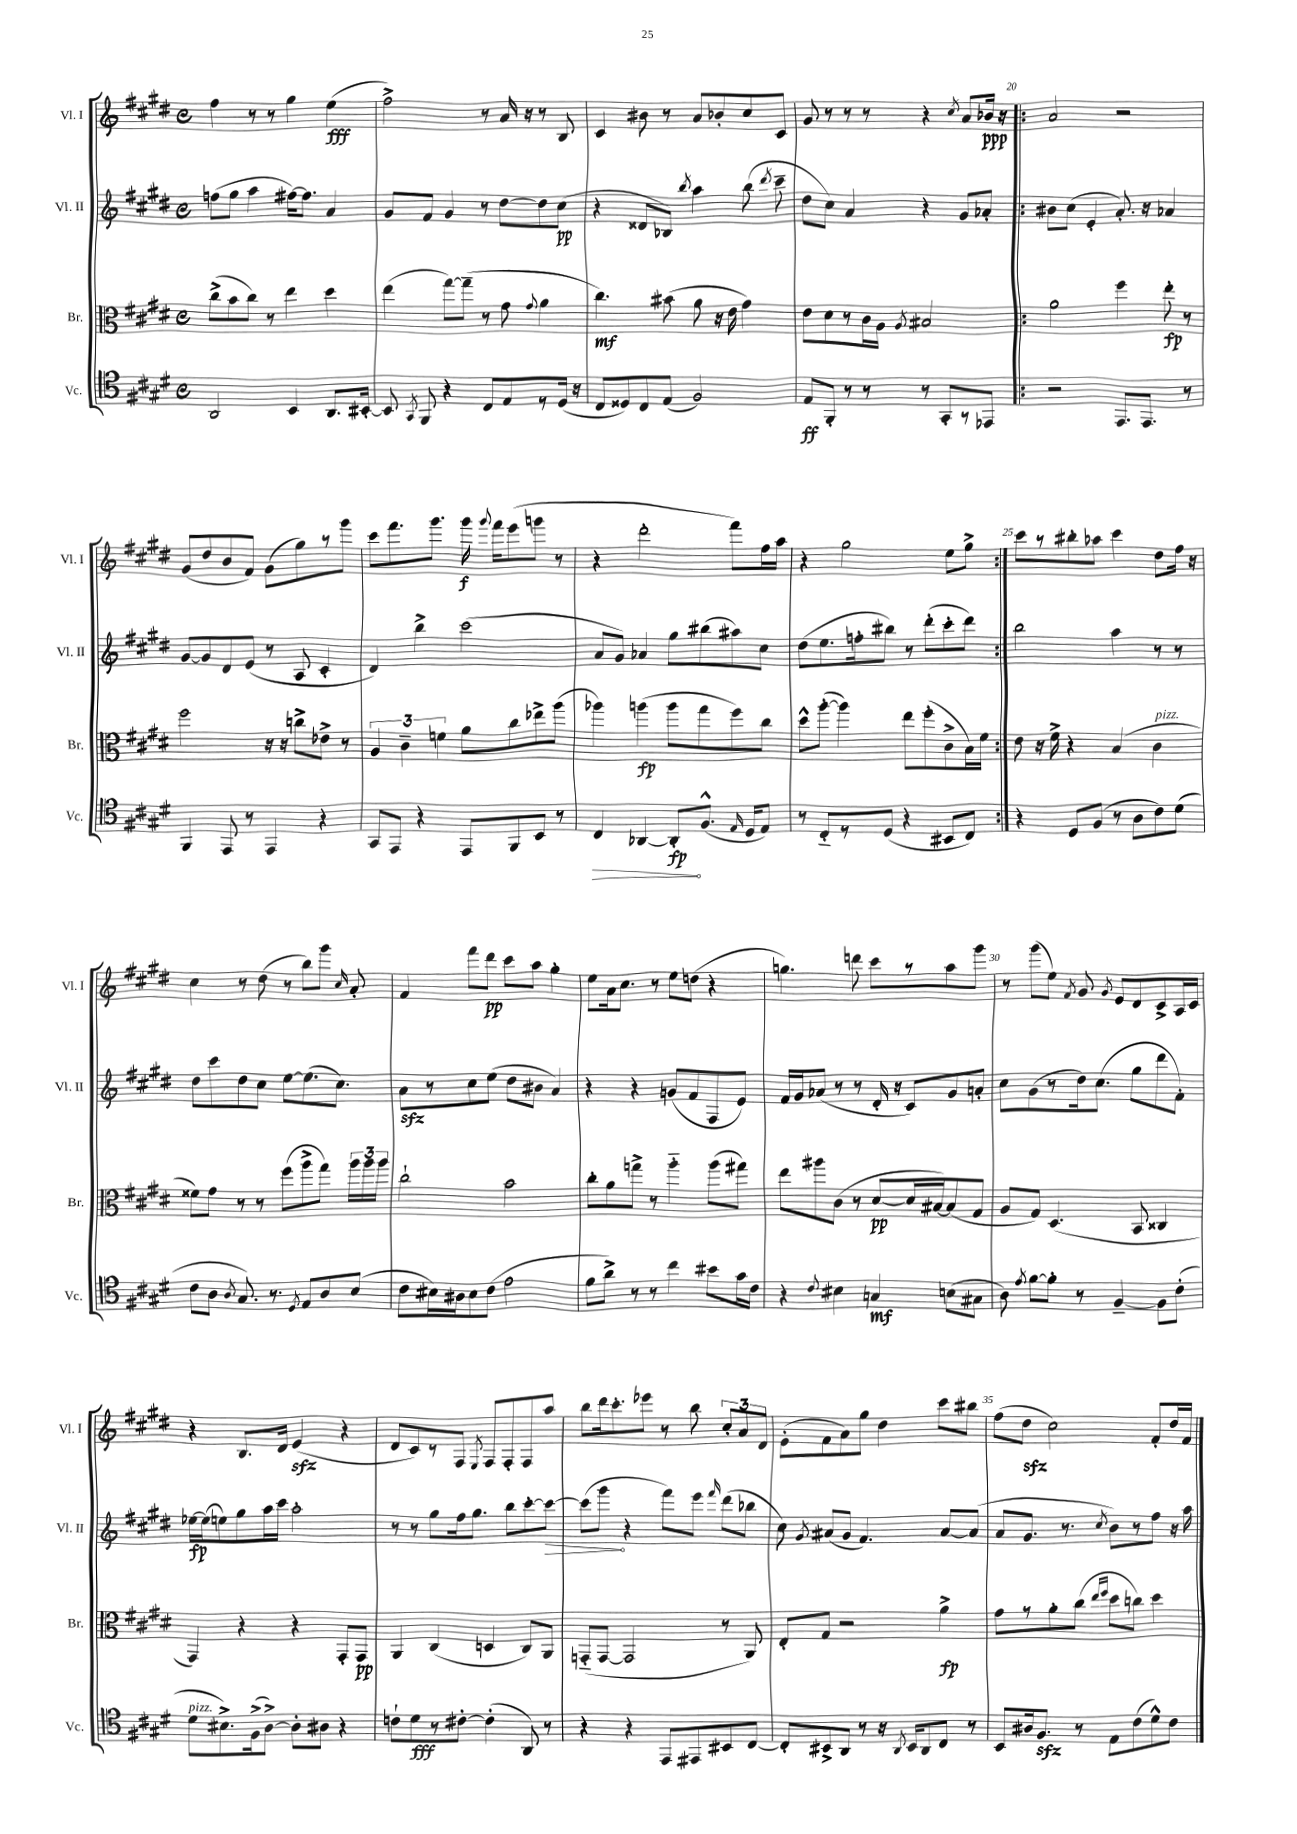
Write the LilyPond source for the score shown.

<<
\new StaffGroup <<
\new Staff = "s0" \with { instrumentName = "Vl. I" shortInstrumentName = "Vl. I" } {
    \clef treble \key e \major \defaultTimeSignature \time 4/4
    \autoBeamOff fis''4 r8 r8 gis''4 e''4\fff( |
    fis''2->) r8 a'16 r16 r8 b8 |
    cis'4 bis'8 r8 a'8[ bes'8-. cis''8 cis'8] |
    gis'8 r8 r8 r8 r4 \acciaccatura { cis''8 } a'8[ bes'16]\ppp r16 |
    \repeat volta 2 { a'2 r2 |
    gis'8[( dis''8 b'8 fis'8]) gis'8[( gis''8) r8 gis'''8] |
    cis'''8[ fis'''8. gis'''8.] gis'''16\f \appoggiatura { gis'''8 } fis'''16[ e'''8( g'''8] r8 |
    r4 dis'''2-. fis'''8[) fis''16 a''16] |
    r4 gis''2 e''8[ gis''8]-> | }
    cis'''8[ r8 bis''8-. aes''8] cis'''4 dis''8[ fis''16] r16 |
    cis''4 r8 dis''8( r8 b''8[) gis'''8] \grace { cis''16 } a'8-. |
    fis'4 fis'''8[ dis'''8]\pp cis'''8[ a''8] gis''4-. |
    e''8[ a'16 cis''8.] r8 e''8[ d''8]( r4 |
    g''4.) d'''8 cis'''8[ r8 a''8 gis'''8] |
    r8 gis'''8[( e''8]) \acciaccatura { fis'8 } gis'8 \acciaccatura { gis'8 } e'8[ dis'8 cis'8-> a16 cis'16] |
    r4 b8.[ dis'16] e'4\sfz( r4 |
    dis'8[ cis'8) r8 fis8] \acciaccatura { e8 } fis8[ fis8-. fis8 a''8] |
    b''8[ dis'''16 cis'''8.-. ees'''8] r8 b''8 \tuplet 3/2 { cis''8[-. a'8 dis'8] } |
    e'8[-.( fis'8 a'8) gis''8] dis''4 cis'''8[ bis''8] |
    fis''8[( dis''8]\sfz cis''2) fis'8[-. dis''16 fis'16] \bar "|." |
}
\new Staff = "s1" \with { instrumentName = "Vl. II" shortInstrumentName = "Vl. II" } {
    \clef treble \key e \major \defaultTimeSignature \time 4/4
    \autoBeamOff f''8[( gis''8] a''4 fis''16[~) fis''8.] a'4 |
    gis'8[ fis'8] gis'4 r8 dis''8[~ dis''8 cis''8]\pp( |
    r4 disis'8[ bes8]) \acciaccatura { b''8 } a''4 b''8( \acciaccatura { dis'''8 } cis'''8-- |
    dis''8[ cis''8]) a'4 r4 gis'8[ aes'8]-. |
    \repeat volta 2 { bis'8[ cis''8]( e'4-. a'8.-.) r16 aes'4 |
    gis'8[~ gis'8 dis'8 e'8]( r8 a8 cis'4-. |
    dis'4) b''4-> cis'''2( |
    a'8[ gis'8]) aes'4 gis''8[ bis''8( ais''8) cis''8] |
    dis''8[( e''8. f''16-. bis''8]) r8 dis'''8[-.( cis'''8-. dis'''8]) | }
    b''2 a''4 r8 r8 |
    dis''8[ cis'''8 dis''8 cis''8] e''8[~ e''8.( cis''8.]) |
    a'8[\sfz r8 cis''8 e''8]( dis''8[ bis'8] a'4) |
    r4 r4 g'8[( fis'8 fis8 e'8]) |
    fis'16[ gis'16 aes'8]( r8 r8 dis'16-. r16 cis'8[) gis'8 a'8]-. |
    cis''8[ gis'8( r8 dis''16) cis''8.]( gis''8[ dis'''8 fis'8]-.) |
    ees''16[~\fp ees''16( e''8) gis''8 a''16 cis'''16] a''2-. |
    r8 r8 gis''8[ fis''16 gis''8.] b''8[ cis'''8~-. \once \override Hairpin.circled-tip = ##t cis'''8]~\> |
    cis'''8[( gis'''8]\! r4 fis'''8[) e'''8] \grace { fis'''16 } dis'''8[( bes''8] |
    cis''8) \acciaccatura { gis'8 } ais'8[( gis'8] fis'4.) ais'8[~ ais'8]( |
    a'8[ gis'8.] r8. \acciaccatura { cis''8 } b'8[) r8 fis''8] r16 a''16 \bar "|." |
}
\new Staff = "s2" \with { instrumentName = "Br." shortInstrumentName = "Br." } {
    \clef alto \key e \major \defaultTimeSignature \time 4/4
    \autoBeamOff cis''8[->( b'8 cis''8]) r8 e''4 dis''4 |
    e''4( gis''8[~) gis''8]--( r8 gis'8 \appoggiatura { gis'8 } a'4 |
    cis''4.\mf) bis'8( a'8 r16 e'16 gis'4) |
    e'8[ dis'8 r8 cis'16 a16] \acciaccatura { a8 } bis2 |
    \repeat volta 2 { a'2 fis''4 e''8-.\fp r8 |
    fis''2 r16 r16 c''8[-> ees'8]-> r8 |
    \tuplet 3/2 { a4 cis'4-- f'4 } a'8[ cis''8 ees''8-> a''8]( |
    aes''4) a''4\fp( a''8[ gis''8 fis''8) cis''8] |
    dis''8[-^ a''8]~-.( a''4) e''8[ fis''8-.( cis'8-> b16) fis'16] | }
    e'8 r16 fis'16-> r4 b4( cis'4^\markup { \italic "pizz." } |
    fisis'8[) gis'8] r8 r8 fis''8[( a''8-> gis''8]) \tuplet 3/2 { a''16[ a''16 a''16] } |
    cis''2-! b'2 |
    cis''8[-. a'8 g''8]-> r8 a''4-_ a''8[( gis''8]) |
    e''8[ ais''8 cis'8]( r8 dis'8[~\pp dis'16 bis16~) bis8( gis8] |
    a8[ gis8]) dis4.( b,8 cisis4 |
    gis,4) r4 r4 gis,8[-. gis,8]\pp |
    a,4 cis4( d4 cis8[) a,8] |
    g,8[-_( g,8]~ g,2 r8 a,8) |
    e8[-. gis8] r2 a'4->\fp |
    gis'8[ r8 a'8-. cis''8]( \grace { e''16[ fis''16] } dis''8[ c''8]) dis''4 \bar "|." |
}
\new Staff = "s3" \with { instrumentName = "Vc." shortInstrumentName = "Vc." } {
    \clef tenor \key e \major \defaultTimeSignature \time 4/4
    \autoBeamOff a,2 b,4 a,8.[ bis,16]~-. |
    bis,8 \acciaccatura { gis,8 } fis,8 r4 cis8[ e8 r8 dis16]( r16 |
    cis8[ disis8) cis8 e8]( fis2) |
    e8[\ff fis,8]-. r8 r8 r8 gis,8[-. r8 ees,8] |
    \repeat volta 2 { r2 e,8.[ e,8.] r8 |
    fis,4 e,8 r8 e,4 r4 |
    gis,8[ e,8] r4 e,8[ fis,8 b,8] r8 |
    \once \override Hairpin.circled-tip = ##t cis4\> aes,4~ aes,8[-.\fp\! fis8.]-^( \grace { e16 } dis16[ e8]) |
    r8 cis8[-_ r8 dis8]( r4 bis,8[ cis8]) | }
    r4 dis8[ fis8]( r8 a8[ cis'8) dis'8]( |
    cis'8[ a8] \acciaccatura { a8 } gis8.) r8. \acciaccatura { dis8 } e8[ a8 b8]( |
    cis'8[ bis16) ais16 bis8 cis'8]( e'2 |
    fis'8[ a'8]->) r8 r8 cis''4 bis'8[ gis'16 cis'16] |
    r4 \appoggiatura { cis'8 } bis4 g4\mf b8[( gis8] |
    a8) \acciaccatura { e'8 } fis'8[~ fis'8]-. r8 fis4~-- fis8[ cis'8]-.( |
    dis'8[^\markup { \italic "pizz." } bis8.->) fis16->( a8]~->) a8[-. ais8] r4 |
    c'8[-! dis'8\fff r8 cis'8]~-. cis'4-.( a,8) r8 |
    r4 r4 e,8[ eis,8 bis,8 cis8]~ |
    cis8[-. bis,8-> a,8] r8 r16 \acciaccatura { a,8 } bis,16[ a,8 cis8] r8 |
    b,8[ ais16 fis8.]\sfz r8 e8[ cis'8( dis'8-^) cis'8] \bar "|." |
}
>>
>>
\layout { \context { \Score currentBarNumber = #16 \override BarNumber.break-visibility = ##(#f #t #t) barNumberVisibility = #(every-nth-bar-number-visible 5) } }
